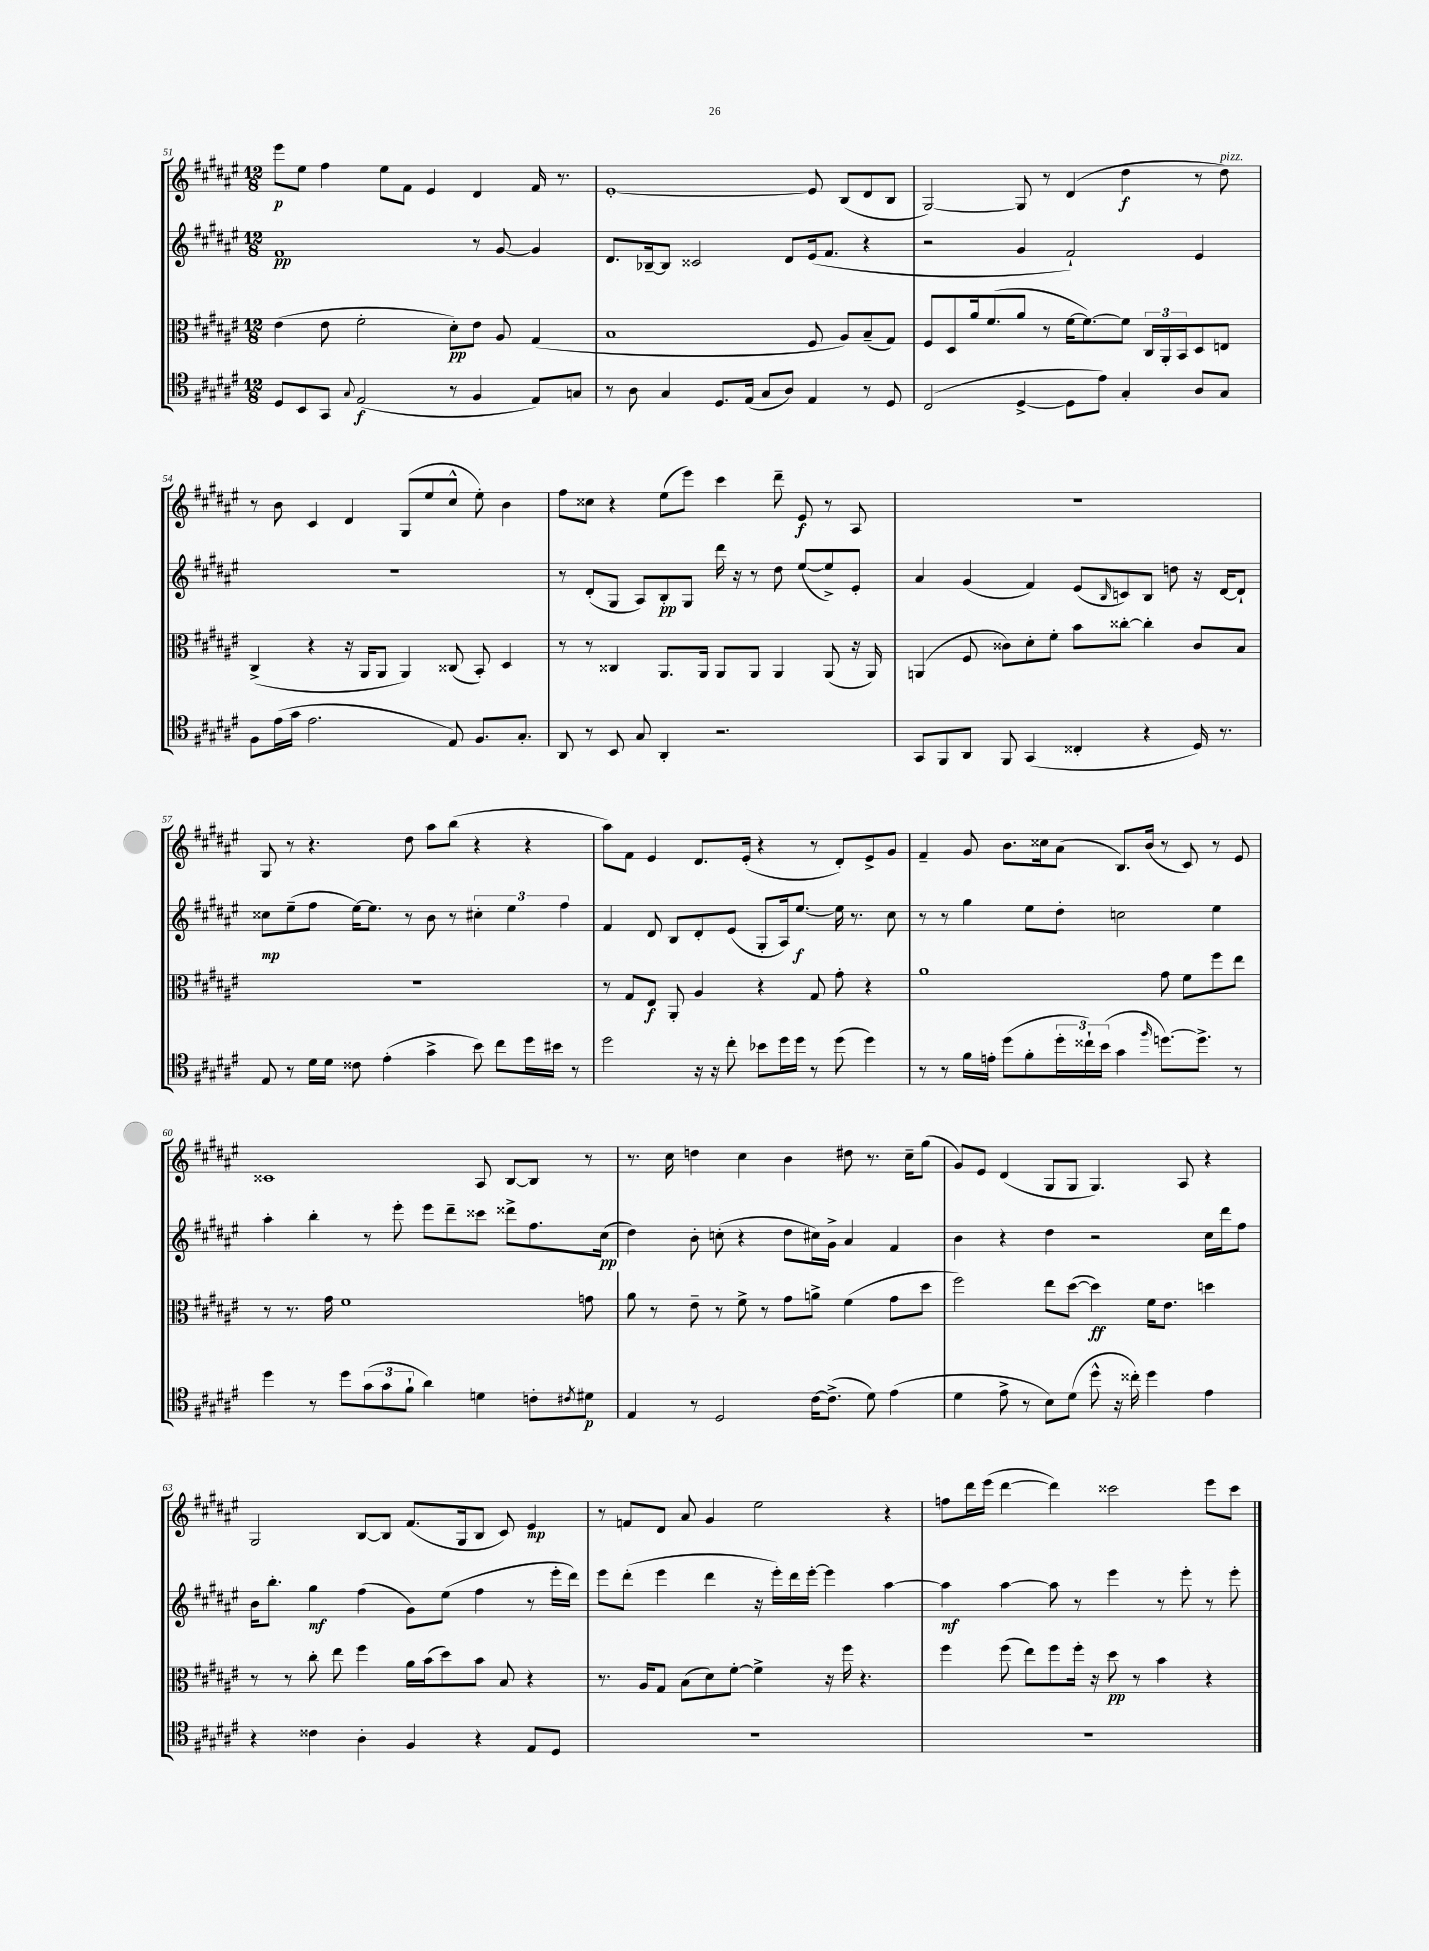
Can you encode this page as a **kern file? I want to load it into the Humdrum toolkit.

**kern	**kern	**kern	**kern
*staff4	*staff3	*staff2	*staff1
*clefC4	*clefC3	*clefG2	*clefG2
*k[f#c#g#d#a#e#]	*k[f#c#g#d#a#e#]	*k[f#c#g#d#a#e#]	*k[f#c#g#d#a#e#]
*M12/8	*M12/8	*M12/8	*M12/8
8D#/L	(4e#\	1f#	8eee#\L
8BB/	.	.	8ee#\J
8GG#/J	8e#\	.	4ff#\
8qqG#/	.	.	.
(2E#/	2f#'\	.	.
.	.	.	8ee#\L
.	.	.	8f#\J
.	.	.	4e#/
8r	8d#'\L)	.	.
4F#/	8e#\J	8r	4d#/
.	8A#/	[8g#/	.
8E#/L)	(4G#/	4g#/]	16f#/
.	.	.	8.r
8G/J	.	.	.
=	=	=	=
8r	1B	8.d#/L	[1e#'
8A#\	.	.	.
.	.	[16B-~/k	.
4G#/	.	8B-/]J	.
.	.	2c##/	.
8.D#/L	.	.	.
(16E#/Jk	.	.	.
8G#/L	.	.	.
8A#/J)	.	8d#/L	.
4E#/	8F#/	(16e#/k	8e#/]
.	.	8.f#/J	.
.	8A#/L)	.	(8B/L
8r	(8B~/	4r	8d#/
8D#/	8G#/J)	.	8B/J
=	=	=	=
(2C#/	8F#/L	2r	[2G#/)
.	8D#/	.	.
.	16a#/k	.	.
.	(8.f#/	.	.
[4D#^/	8a#/J	4g#/	8G#/]
.	8r	.	8r
8D#\]L	[16f#\LK	2f#`/)	(4d#/
.	8.f#\_)	.	.
8e#\J)	.	.	.
4G#'/	8f#\]J	.	4dd#\
.	24C#/LL	.	.
.	24AA#'/	.	.
.	24BB/J	.	.
8A#/L	8D#/	4e#/	8r
8G#/J	8E/J	.	8dd#\)
=	=	=	=
8F#\L	(4C#^/	1.r	8r
(16e#\L	.	.	8b\
16g#\JJ	.	.	.
2.e#\	4r	.	4c#/
.	16r	.	4d#/
.	16AA#/LK	.	.
.	8AA#/J	.	.
.	4AA#/)	.	(8G#/L
.	.	.	8ee#/
8E#/)	(8C##/	.	8cc#^^/J
8.F#/L	8BB'/)	.	8ee#'\)
.	4D#/	.	4b\
8.G#'/J	.	.	.
=	=	=	=
8AA#/	8r	8r	8ff#\L
8r	8r	(8d#'/L	8cc##\J
8BB/	4C##/	8G#/J	4r
8G#/	.	8A#/L)	.
4AA#'/	8.AA#/L	8B'/	(8ee#\L
.	.	8G#/J	8eee#\J)
.	16AA#/Jk	.	.
2.r	8AA#/L	16ddd#\	4ccc#\
.	.	16r	.
.	8AA#/J	8r	.
.	4AA#/	8dd#\	8ddd#~\
.	.	([8ee#/L	8e#/
.	(8AA#/	8ee#^/])	8r
.	16r	8e#'/J	8A#/
.	16AA#/)	.	.
=	=	=	=
8GG#/L	(4AA/	4a#/	1.r
8FF#/	.	.	.
8AA#/J	8F#/	(4g#/	.
8FF#/	8c##\L)	.	.
(4GG#/	8d#'\	4f#/)	.
.	8f#'\J	.	.
4C##'/	8b\L	(8e#/L	.
.	.	16qqB/	.
.	[8cc##'\J	8c/)	.
4r	4cc##'\]	8B/J	.
.	.	8dd\	.
16D#/)	8c##/L	16r	.
8.r	.	[16d#/LK	.
.	8B/J	8d#`/]J	.
=	=	=	=
8E#/	1.r	8cc##\L	8G#/
8r	.	(8ee#~\	8r
16d#\LL	.	8ff#\J	4.r
16d#\JJ	.	.	.
8c##\	.	[16ee#\LK)	.
.	.	8.ee#\]J	.
(4e#'\	.	.	.
.	.	8r	8dd#\
4g#^\	.	8b\	8aa#\L
.	.	8r	(8bb\J
8b\)	.	6cc#'\	4r
8cc#\L	.	.	.
.	.	6ee#\	.
16dd#\L	.	.	4r
16b#\JJ	.	.	.
.	.	6ff#\	.
8r	.	.	.
=	=	=	=
2dd#\	8r	4f#/	8aa#\L)
.	8G#/L	.	8f#\J
.	8E#/J	8d#/	4e#/
.	8AA#'/	8B/L	.
16r	4A#/	8d#'/	8.d#/L
16r	.	.	.
8cc#'\	.	(8e#/J	.
.	.	.	(16e#'/Jk
8b-\L	4r	8G#'/L	4r
16dd#\L	.	16A#/k)	.
16dd#\JJ	.	[8.ee#/J	.
8r	8G#/	.	8r
(8dd#\	8g#'\	16ee#\]	8d#'/L)
.	.	8.r	.
4dd#\)	4r	.	8e#^/
.	.	8cc#\	8g#/J
=	=	=	=
8r	1a#	8r	4f#~/
8r	.	8r	.
16f#\LL	.	4gg#\	8g#/
16e'\JJ	.	.	.
(8dd#\L	.	.	8.b\L
8f#'\	.	8ee#\L	.
.	.	.	16cc##\k
24dd#'\L	.	8dd#'\J	(8a#\J
24cc##`\)	.	.	.
(24b\JJ	.	.	.
4g#\	.	2cc\	8.B/L)
.	.	.	(16b/Jk
16qqff#/	.	.	.
[8.dd\L)	8g#\	.	8r
.	8f#\L	.	8c#/)
8.dd^\]J	.	.	.
.	8ff#\	4ee#\	8r
8r	8ee#\J	.	8e#/
=	=	=	=
4dd#\	8r	4aa#'\	1c##
.	8.r	.	.
8r	.	4bb'\	.
.	16g#\	.	.
8dd#\L	1f#	.	.
(12g#\	.	8r	.
12g#\	.	.	.
.	.	8eee#'\	.
12f#`\J	.	.	.
4a#\)	.	8eee#\L	.
.	.	8ddd#~\	.
4d\	.	8ccc##\J	8A#/
.	.	8ddd##^\L	[8B/L
8c'\L	.	8.ff#\	8B/]J
8qc#/	.	.	.
8d#\J	8g\	.	8r
.	.	(16cc#\Jk	.
=	=	=	=
4E#/	8a#\	4dd#\)	8.r
.	8r	.	.
.	.	.	16cc#\
8r	8e#~\	8b'\	4dd\
2D#/	8r	(8cc'\	.
.	8f#^\	4r	4cc#\
.	8r	.	.
.	8g#\L	8dd#\L	4b\
[16c#\LK	8a^\J	16cc#\L)	.
(8.c#^\]J	.	16g#^\JJ	.
.	(4f#\	4a#/	8dd#\
8d#\)	.	.	8.r
(4e#\	8g#\L	4f#/	.
.	.	.	16cc#~\LK
.	8dd#\J	.	(8gg#\J
=	=	=	=
4d#\	2ff#\)	4b\	8g#/L)
.	.	.	8e#/J
8e#^\	.	4r	(4d#/
8r	.	.	.
8B\L)	8ee#\L	4dd#\	8G#/L
(8d#\J	([8dd#\J	.	8G#/J
8dd#^^\	4dd#\])	2r	4.G#/)
16r	.	.	.
16cc##'\)	.	.	.
4dd#\	16f#\LK	.	.
.	8.e#\J	.	.
.	.	.	8A#/
4e#\	4dd\	16cc#\LL	4r
.	.	16ddd#\J	.
.	.	8ff#\J	.
=	=	=	=
4r	8r	16b\LK	2G#/
.	.	8.bb'\J	.
.	8r	.	.
4c##\	8cc#'\	4gg#\	.
.	8ee#\	.	.
4A#'\	4ff#\	(4ff#\	[8B/L
.	.	.	8B/]J
4F#/	16a#\LL	8g#\L)	(8.f#/L
.	(16b\J	.	.
.	8dd#\)	(8ee#\J	.
.	.	.	16G#/k
4r	8b\J	4ff#\	8B/J
.	8B/	.	8c#/)
8E#/L	4r	8r	4e#/
8D#/J	.	16eee#'\LL	.
.	.	16ddd#\JJ)	.
=	=	=	=
1.r	8.r	8eee#\L	8r
.	.	(8ddd#'\J	8f/L
.	16A#/LK	.	.
.	8G#/J	4eee#\	8d#/J
.	(8B\L	.	8a#/
.	8d#\)	4ddd#\	4g#/
.	[8f#'\J	.	.
.	4f#^\]	16r	2ee#\
.	.	16eee#'\LL)	.
.	.	16ddd#\	.
.	.	[16eee#'\JJ	.
.	16r	4eee#\]	.
.	16ff#\	.	.
.	4.r	.	.
.	.	[4aa#\	4r
=	=	=	=
1.r	4ff#\	4aa#\]	8ff\L
.	.	.	16ddd#\L
.	.	.	(16eee#\JJ
.	(8ff#\	[4aa#\	[4ddd#\
.	8ee#\L)	.	.
.	8ff#\	8aa#\]	4ddd#\])
.	16ff#'\Jk	8r	.
.	16r	.	.
.	8dd#\	4eee#\	2ccc##\
.	8r	.	.
.	4b\	8r	.
.	.	8eee#'\	.
.	4r	8r	8eee#\L
.	.	8eee#'\	8ccc##\J
==	==	==	==
*-	*-	*-	*-
